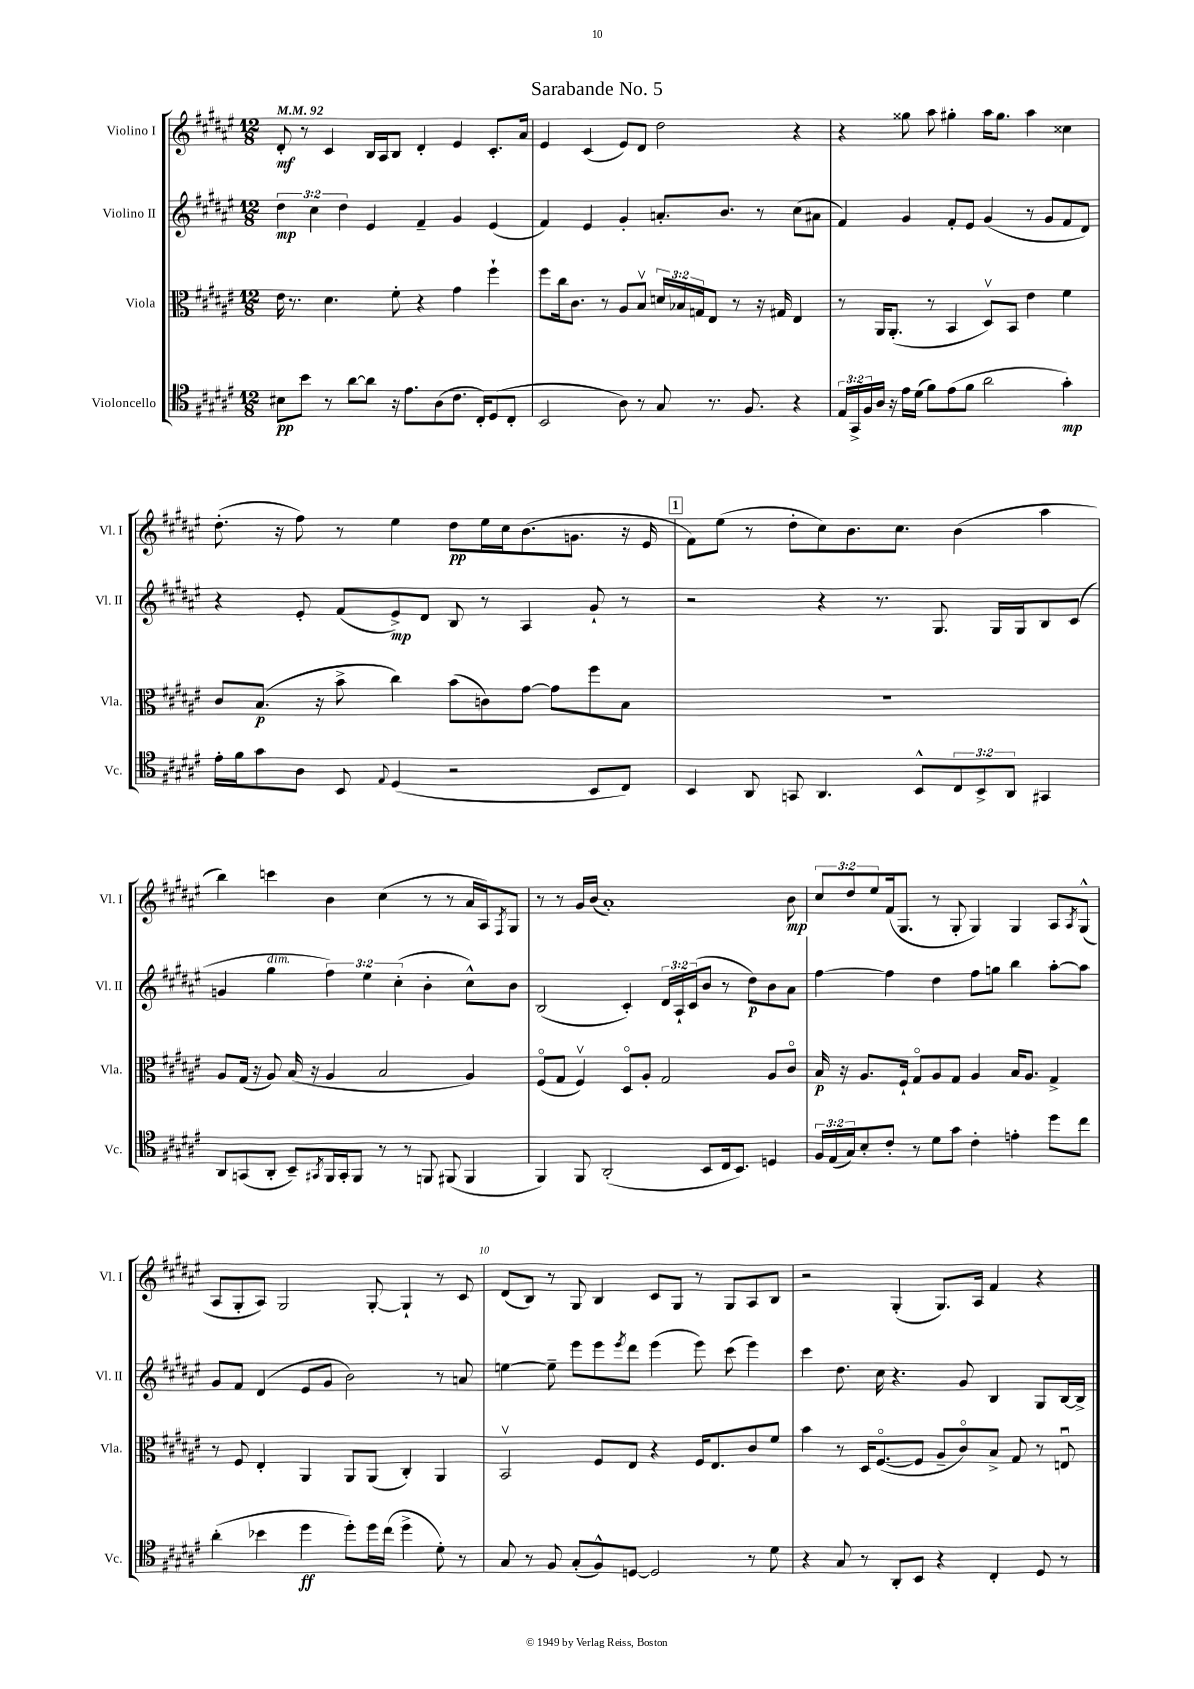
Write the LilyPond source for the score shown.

\header { title = "Sarabande No. 5" }
<<
\new StaffGroup <<
\new Staff = "s0" \with { instrumentName = "Violino I" shortInstrumentName = "Vl. I" } {
    \clef treble \key fis \major \numericTimeSignature \time 12/8 \override Staff.TupletNumber.text = #tuplet-number::calc-fraction-text \tempo 4 = 92
    dis'8-.\mf r8 cis'4 b16 ais16 b8 dis'4-. eis'4 cis'8.-. ais'16 |
    eis'4 cis'4( eis'8) dis'8 dis''2 r4 |
    r4 gisis''8 ais''8 gis''4-. ais''16 gis''8. ais''4 cisis''4 |
    dis''8.-.( r16 fis''8) r8 eis''4 dis''8\pp eis''16 cis''16 b'8.( g'8. r16 eis'16 |
    \mark \markup { \box "1" } fis'8) eis''8( r8 dis''8-. cis''8) b'8. cis''8. b'4( ais''4 |
    b''4) c'''4 b'4 cis''4( r8 r8 ais'16 ais16) \acciaccatura { fis8 } gis8 |
    r8 r8 gis'16 b'16( ais'1-.) b'8\mp |
    \tuplet 3/2 { cis''8 dis''8 eis''8 } fis'16( gis8. r8 gis8-. gis4) gis4 ais8 \acciaccatura { ais8 } gis8-^( |
    ais8 gis8-. ais8) gis2 gis8~-. gis4-! r8 cis'8 |
    dis'8( b8) r8 gis8 b4 cis'8 gis8 r8 gis8 ais8 b8 |
    r2 gis4-.( gis8.) ais16 fis'4 r4 \bar "|." |
}
\new Staff = "s1" \with { instrumentName = "Violino II" shortInstrumentName = "Vl. II" } {
    \clef treble \key fis \major \numericTimeSignature \time 12/8 \override Staff.TupletNumber.text = #tuplet-number::calc-fraction-text
    \tuplet 3/2 { dis''4\mp cis''4 dis''4 } eis'4 fis'4-- gis'4 eis'4( |
    fis'4) eis'4 gis'4-. a'8.-. b'8. r8 cis''8( ais'8 |
    fis'4) gis'4 fis'8-. eis'8 gis'4( r8 gis'8 fis'8 dis'8) |
    r4 eis'8-. fis'8( eis'8->\mp) dis'8 b8 r8 ais4 gis'8-! r8 |
    \mark \markup { \box "1" } r2 r4 r8. gis8. gis16 gis16 b8 cis'8( |
    g'4 gis''4^\markup { \italic "dim." } \tuplet 3/2 { fis''4) eis''4 cis''4-.( } b'4-. cis''8-^) b'8 |
    b2( cis'4-.) \tuplet 3/2 { dis'16 ais16-! cis'16( } b'8 r8 dis''8\p) b'8 ais'8 |
    fis''4~ fis''4 dis''4 fis''8 g''8 b''4 ais''8~-. ais''8 |
    gis'8 fis'8 dis'4( eis'8 gis'8 b'2) r8 a'8 |
    e''4~ e''8-- eis'''8 eis'''8 \acciaccatura { eis'''8 } dis'''8 eis'''4( eis'''8) cis'''8( eis'''4) |
    cis'''4 dis''8. cis''16 r4. gis'8 b4 gis8 b16~ b16-> \bar "|." |
}
\new Staff = "s2" \with { instrumentName = "Viola" shortInstrumentName = "Vla." } {
    \clef alto \key fis \major \numericTimeSignature \time 12/8 \override Staff.TupletNumber.text = #tuplet-number::calc-fraction-text
    eis'16 r8. dis'4. fis'8-. r4 gis'4 fis''4-! |
    fis''8 cis''16 cis'8. r8 ais8 b8\upbow \tuplet 3/2 { d'16 bes16 g16 } eis8 r8 r16 gis16 eis4 |
    r8 ais,16 ais,8.-.( r8 b,4 dis8\upbow) b,8 eis'4 fis'4 |
    cis'8 b8.\p( r16 b'8-> cis''4) b'8( c'8) gis'8~ gis'8 fis''8 b8 |
    \mark \markup { \box "1" } R1. |
    ais8 gis16( r16 ais8) b16( r16 ais4 b2 ais4) |
    fis8\flageolet( gis8 fis4\upbow) dis8\flageolet ais8-. gis2 ais8 cis'8\flageolet |
    b16\p r16 ais8. fis16-! gis8\flageolet ais8 gis8 ais4 b16 ais8. gis4-> |
    r8 fis8 eis4-. ais,4 ais,8 ais,8( cis4-.) ais,4 |
    b,2\upbow fis8 eis8 r4 fis16 eis8. cis'8 fis'8 |
    b'4 r8 dis16 fis8.~\flageolet( fis8 ais8-- cis'8\flageolet) b8-> gis8 r8 e8\downbow \bar "|." |
}
\new Staff = "s3" \with { instrumentName = "Violoncello" shortInstrumentName = "Vc." } {
    \clef tenor \key fis \major \numericTimeSignature \time 12/8 \override Staff.TupletNumber.text = #tuplet-number::calc-fraction-text
    bis8\pp b'8 r8 ais'8~ ais'8 r16 eis'8. ais8( cis'8. cis16-.) dis8( cis8-. |
    b,2 ais8) r8 gis8 r8. fis8. r4 |
    \tuplet 3/2 { eis16 gis,16-> fis16 } ais16 r16 eis'16 dis'16( fis'8) eis'8( fis'8 ais'2 gis'4-.\mp) |
    eis'16-. fis'16 gis'8 ais8 b,8 \appoggiatura { eis8 } dis4( r2 b,8 cis8) |
    \mark \markup { \box "1" } b,4 ais,8 g,8 ais,4. b,8-^ \tuplet 3/2 { cis8 b,8-> ais,8 } gis,4 |
    ais,8 g,8( ais,8-. b,8--) \acciaccatura { gis,8 } fis,16 gis,16-. fis,8 r8 r8 f,8 fis,8( fis,4 |
    fis,4) fis,8 ais,2-.( b,8 cis16 b,8.) d4 |
    \tuplet 3/2 { fis16 eis16( gis16) } b8-. cis'8-. r8 dis'8 gis'8 cis'4-. e'4-. dis''8 cis''8 |
    ais'4-.( bes'4 dis''4\ff dis''8-.) dis''16 cis''16( dis''4-> dis'8-.) r8 |
    gis8 r8 fis8 gis8-.( fis8-^) d8~ d2 r8 dis'8 |
    r4 gis8 r8 ais,8-. b,8 r4 cis4-. dis8 r8 \bar "|." |
}
>>
>>
\layout { \context { \Score \override BarNumber.break-visibility = ##(#f #t #t) barNumberVisibility = #(every-nth-bar-number-visible 5) } }
